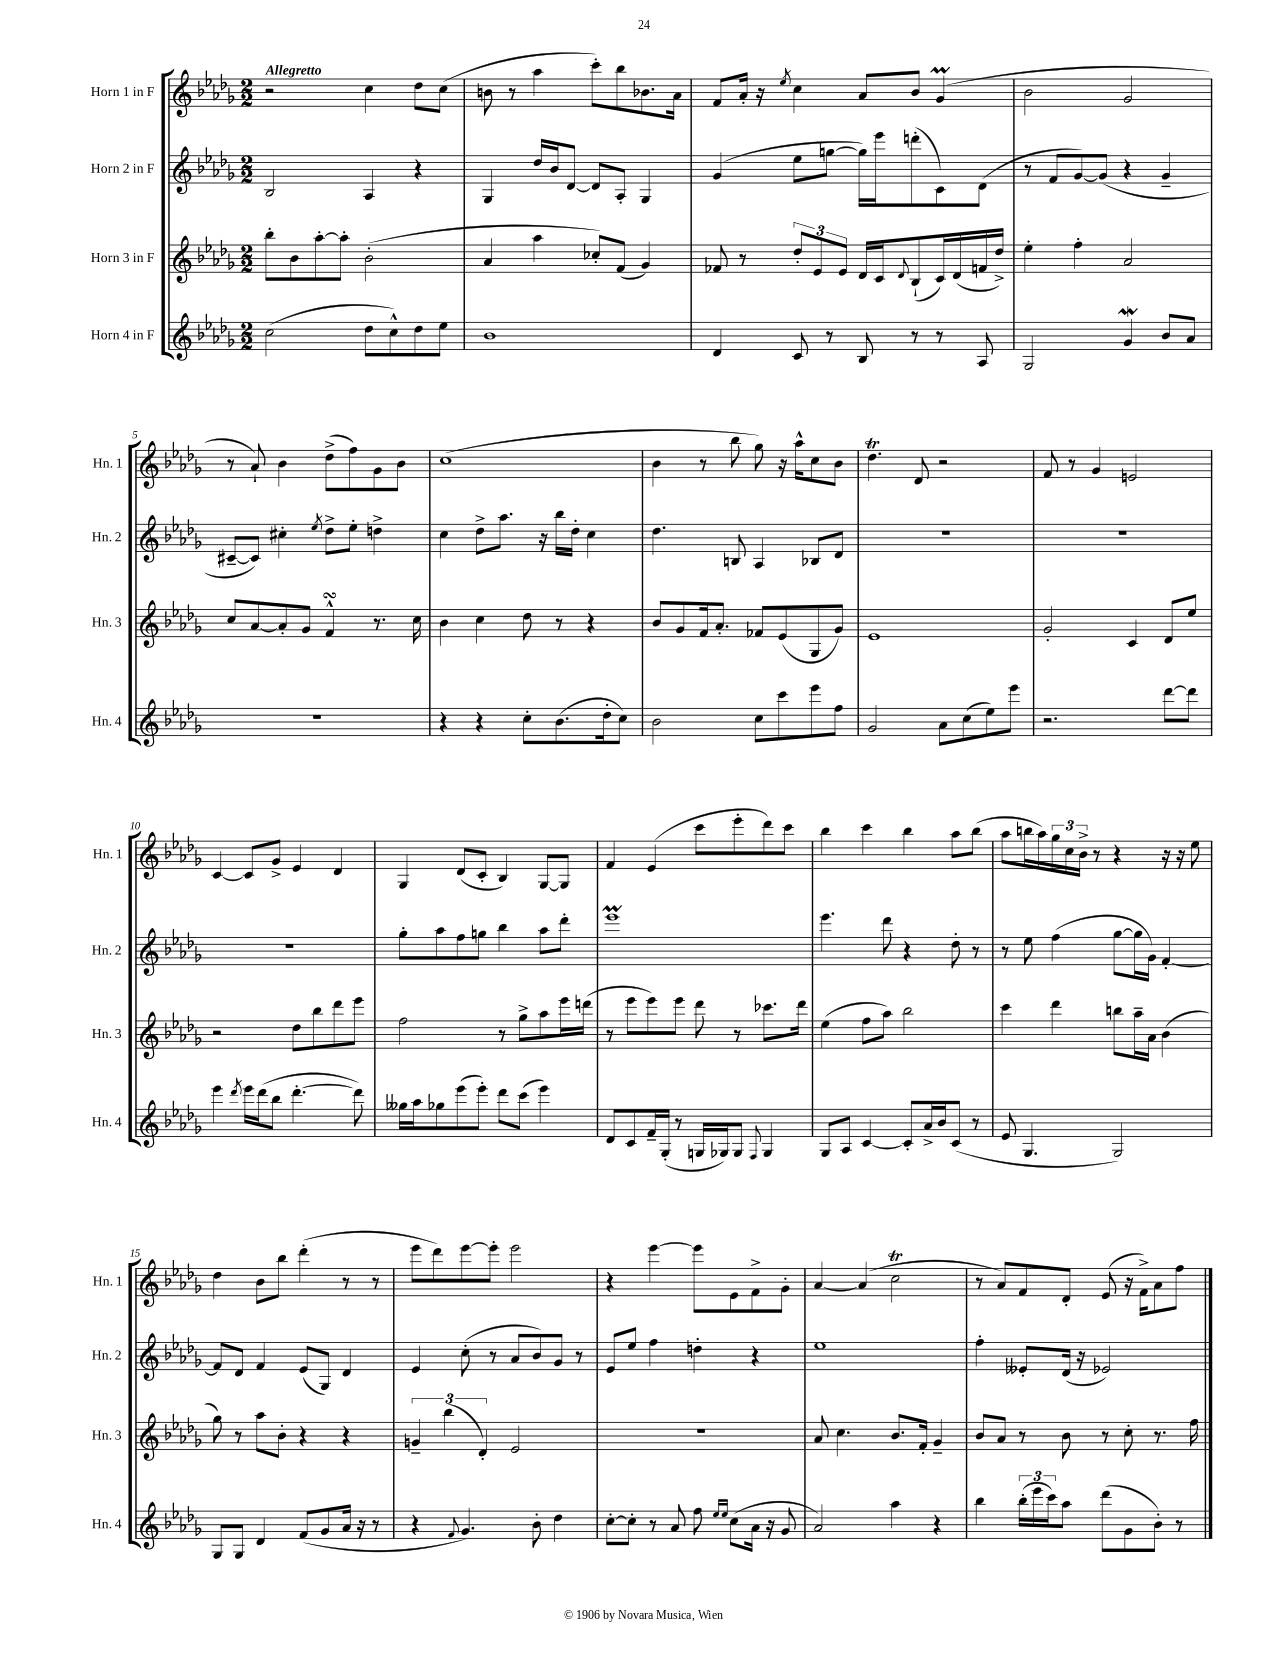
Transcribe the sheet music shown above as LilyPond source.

<<
\new StaffGroup <<
\new Staff = "s0" \with { instrumentName = "Horn 1 in F" shortInstrumentName = "Hn. 1" } {
    \clef treble \key des \major \numericTimeSignature \time 2/2 \tempo "Allegretto"
    r2 c''4 des''8 c''8( |
    b'8 r8 aes''4 c'''8-.) bes''8 bes'8. aes'16 |
    f'8 aes'16-. r16 \acciaccatura { ees''8 } c''4 aes'8 bes'8 ges'4\prall( |
    bes'2 ges'2 |
    r8 aes'8-!) bes'4 des''8->( f''8) ges'8 bes'8 |
    c''1( |
    bes'4 r8 bes''8 ges''8) r16 aes''16-^ c''8 bes'8 |
    des''4.\trill des'8 r2 |
    f'8 r8 ges'4 e'2 |
    c'4~ c'8 ges'8-> ees'4 des'4 |
    ges4 des'8( c'8-. bes4) ges8~ ges8 |
    f'4 ees'4( c'''8 ees'''8-. des'''8) c'''8 |
    bes''4 c'''4 bes''4 aes''8 bes''8( |
    aes''8 b''16 aes''16) \tuplet 3/2 { ges''16 c''16 bes'16-> } r8 r4 r16 r16 ees''8 |
    des''4 bes'8 bes''8 des'''4-.( r8 r8 |
    ees'''8 des'''8) ees'''8~ ees'''8-. ees'''2 |
    r4 ees'''4~ ees'''8 ees'8 f'8-> ges'8-. |
    aes'4~ aes'4( c''2\trill |
    r8 aes'8) f'8 des'8-. ees'8( r16 f'16->) aes'8 f''8 \bar "|." |
}
\new Staff = "s1" \with { instrumentName = "Horn 2 in F" shortInstrumentName = "Hn. 2" } {
    \clef treble \key des \major \numericTimeSignature \time 2/2
    bes2 aes4 r4 |
    ges4 des''16 bes'16 des'8~ des'8 aes8-. ges4 |
    ges'4( ees''8 g''8~ g''16) ees'''16 d'''8-.( c'8) des'8( |
    r8 f'8 ges'8~) ges'8( r4 ges'4-- |
    cis'8~-- cis'8) cis''4-. \acciaccatura { ees''8 } des''8-> ees''8-. d''4-> |
    c''4 des''8-> aes''8. r16 bes''16 des''16-. c''4 |
    des''4. b8 aes4 bes8 des'8 |
    R1 |
    R1 |
    R1 |
    ges''8-. aes''8 f''8 g''8 bes''4 aes''8 des'''8-. |
    ees'''1\prall |
    ees'''4. des'''8 r4 des''8-. r8 |
    r8 ees''8 f''4( ges''8~ ges''16 ges'16) f'4~-. |
    f'8 des'8 f'4 ees'8( ges8) des'4 |
    ees'4 c''8-.( r8 aes'8 bes'8) ges'8 r8 |
    ees'8 ees''8 f''4 d''4-. r4 |
    ees''1 |
    f''4-. eeses'8-. des'16( r16 ees'2) \bar "|." |
}
\new Staff = "s2" \with { instrumentName = "Horn 3 in F" shortInstrumentName = "Hn. 3" } {
    \clef treble \key des \major \numericTimeSignature \time 2/2
    bes''8-. bes'8 aes''8~-. aes''8-. bes'2-.( |
    aes'4 aes''4 ces''8-.) f'8( ges'4) |
    fes'8 r8 \tuplet 3/2 { des''8-. ees'8 ees'8 } des'16 c'16 \appoggiatura { des'8 } bes8-!( c'16) des'16( f'16 des''16->) |
    ees''4-. f''4-. aes'2 |
    c''8 aes'8~ aes'8-. ges'8 f'4-^\turn r8. c''16 |
    bes'4 c''4 des''8 r8 r4 |
    bes'8 ges'8 f'16 aes'8.-. fes'8 ees'8( ges8 ges'8) |
    ees'1 |
    ges'2-. c'4 des'8 ees''8 |
    r2 des''8 bes''8 des'''8 ees'''8 |
    f''2 r8 ges''8-> aes''8 ees'''16 d'''16( |
    r8 ees'''8 ees'''8) ees'''8 des'''8 r8 ces'''8. des'''16 |
    ees''4( f''8 aes''8) bes''2 |
    c'''4 des'''4 b''8 aes''16-- aes'16 bes'4( |
    ges''8) r8 aes''8 bes'8-. r4 r4 |
    \tuplet 3/2 { g'4-- bes''4( des'4-.) } ees'2 |
    r1 |
    aes'8 c''4. bes'8. f'16-. ges'4-- |
    bes'8 aes'8 r8 bes'8 r8 c''8-. r8. f''16 \bar "|." |
}
\new Staff = "s3" \with { instrumentName = "Horn 4 in F" shortInstrumentName = "Hn. 4" } {
    \clef treble \key des \major \numericTimeSignature \time 2/2
    c''2( des''8 c''8-^) des''8 ees''8 |
    bes'1 |
    des'4 c'8 r8 bes8 r8 r8 aes8 |
    ges2 ges'4\mordent bes'8 aes'8 |
    r1 |
    r4 r4 c''8-. bes'8.( des''16-. c''8) |
    bes'2 c''8 c'''8 ees'''8 f''8 |
    ges'2 aes'8 c''8( ees''8) ees'''8 |
    r2. des'''8~ des'''8 |
    ees'''4 \acciaccatura { des'''8 } ees'''16 des'''16( bes''8 des'''4.~-. des'''8) |
    geses''16 aes''16 ges''8 ees'''8( ees'''8-.) des'''8 c'''8( ees'''4) |
    des'8 c'8 f'16-- ges16-.( r8 g16 ges16) ges8 \appoggiatura { f8 } ges4 |
    ges8 aes8 c'4~ c'8-. aes'16-> bes'16 c'8( r8 |
    ees'8 ges4. ges2) |
    ges8 ges8 des'4 f'8( ges'8 aes'16 r16 r8 |
    r4 \appoggiatura { f'8 } ges'4.) bes'8-. des''4 |
    c''8~-. c''8-. r8 aes'8 f''8 \grace { ees''16 ees''16 } c''8( aes'16 r16 ges'8 |
    aes'2) aes''4 r4 |
    bes''4 \tuplet 3/2 { bes''16-.( ees'''16 c'''16) } aes''8 des'''8( ges'8 bes'8-.) r8 \bar "|." |
}
>>
>>
